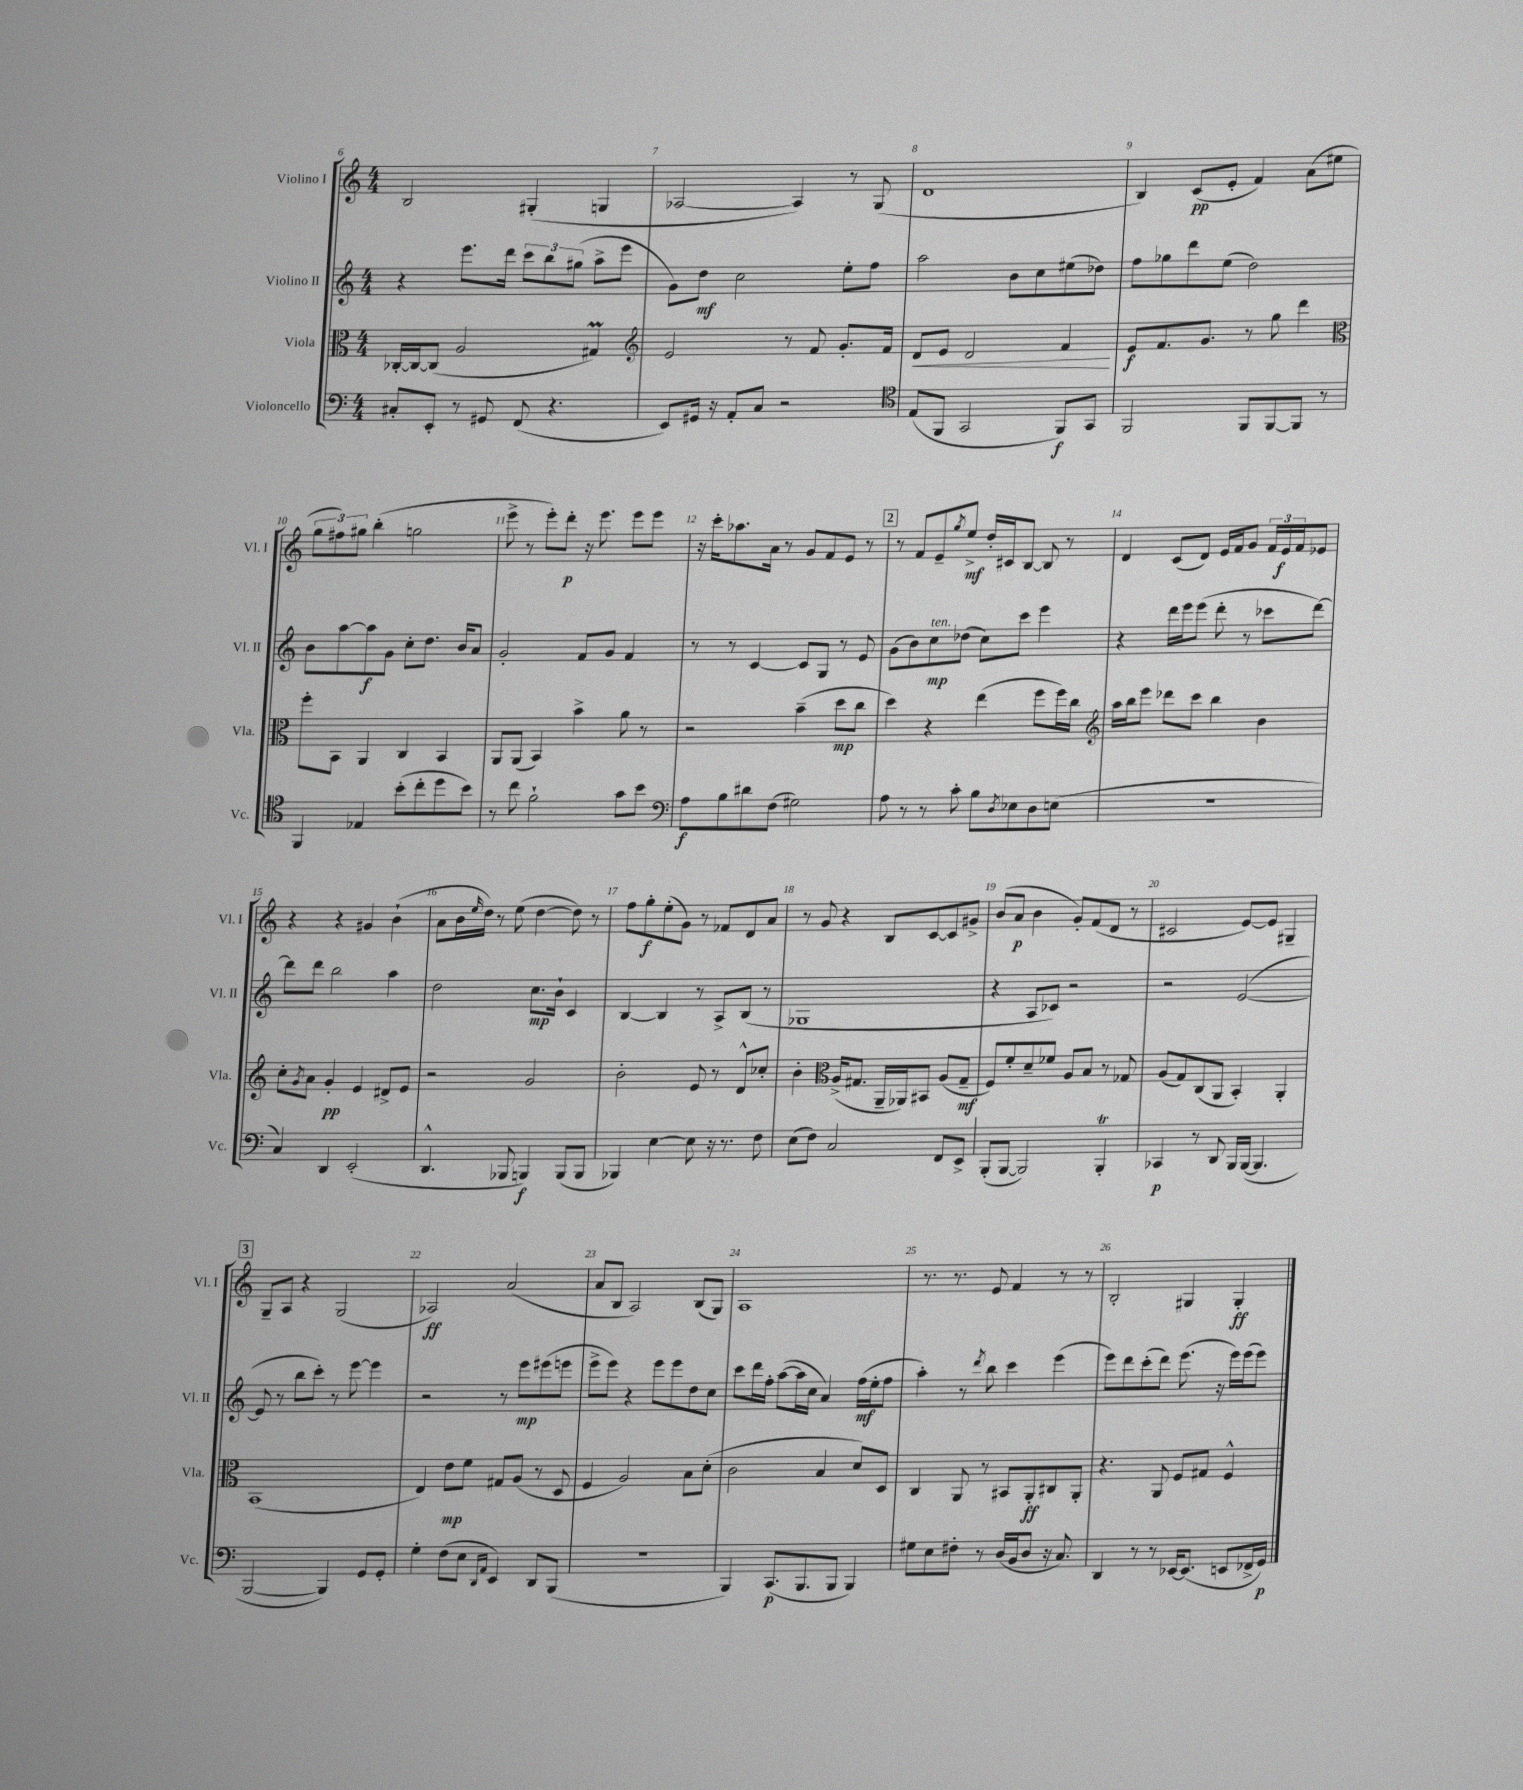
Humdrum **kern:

**kern	**kern	**kern	**kern
*staff4	*staff3	*staff2	*staff1
*clefF4	*clefC3	*clefG2	*clefG2
*k[]	*k[]	*k[]	*k[]
*M4/4	*M4/4	*M4/4	*M4/4
8C#'	[16C-'	4r	2B
.	16C-_	.	.
8EE'	(8C-]	.	.
8r	2A	8.eee	.
8GG#	.	.	.
.	.	16ddd	.
(8FF	.	12ccc	(4G#'
.	.	12bb	.
4.r	.	.	.
.	.	(12gg#	.
.	4G#)	8aa^	4G
.	.	8eee	.
=	=	=	=
*	*clefG2	*	*
8EE)	2e	8g)	[2A-
16GG#	.	8dd	.
16r	.	.	.
8AA'	.	2cc	.
8C	.	.	.
2r	8r	.	4A-])
.	8f	.	.
.	8.g'	8ee'	8r
.	.	8ff	(8G
.	16f	.	.
=	=	=	=
*clefC4	*	*	*
(8E	8d	2aa	1d
8FF	8e	.	.
2GG	2d	.	.
.	.	8b	.
.	.	8cc	.
8FF)	4f	(8ee#	.
8GG	.	8dd-)	.
=	=	=	=
2FF	8e	8ff	4B)
.	8.f	8gg-	.
.	.	8ddd	(8c
.	8.g	.	.
.	.	(8ee	8e'
8FF	8r	2dd)	4f)
[8FF	8gg	.	.
8FF]	4ddd	.	(8a
8r	.	.	8ee#
=	=	=	=
*	*clefC3	*	*
4FF	8ff'	8b	12gg
.	.	.	12ff#)
.	8BB	[8aa	.
.	.	.	12gg#
4E-	4AA	8aa]	(4bb'
.	.	8g	.
(8b'	4C	8cc'	2gg
8cc'	.	8.dd	.
8dd	4BB	.	.
.	.	16b	.
8b)	.	8a	.
=	=	=	=
8r	8AA	2g'	8eee^
8cc	(8AA	.	8r
2f`	4BB)	.	8eee')
.	.	.	8ddd'
.	4b^	8f	16r
.	.	.	8.eee
.	.	8g	.
8g	8a	4f	8eee
8b	8r	.	8eee
=	=	=	=
*clefF4	*	*	*
8A	2r	8r	16r
.	.	.	16ccc'
8B	.	8r	8.aa-
8d#	.	[4c	.
.	.	.	16a
(8F	.	.	8r
2G#)	(4b~	8c]	8g
.	.	8G	8f
.	8dd	8r	8e
.	8cc	8e	8r
=	=	=	=
8A	4dd)	(8g	8r
8r	.	8b)	8f
8r	4r	8cc	8e~
.	.	.	8qgg
8c'	.	(8dd-	8ee^
8B	(4ee	8cc)	16dd'
.	.	.	16c#
8qD	.	.	.
8E-	.	8ccc	[8B
8D	8ff	4eee	8B]
(8E	16ff)	.	8r
.	16cc	.	.
=	=	=	=
*	*clefG2	*	*
1r	16aa	4r	4d
.	16bb	.	.
.	8eee	.	.
.	8ddd-	16ddd	(8c
.	.	16eee	.
.	8ccc	(8eee	8d)
.	4bb	8ddd'	16e
.	.	.	16f
.	.	8r	8g
.	4b	8ccc-	24f
.	.	.	24e
.	.	.	24f
.	.	[8ddd)	8e-
=	=	=	=
4C)	8cc'	8ddd]	4r
.	8qg	.	.
.	8a	8ddd	.
4DD	4g'	2bb	4r
(2EE'	4e	.	4g#
.	8d#^	4aa	(4b`
.	8e	.	.
=	=	=	=
4.DD^^	2r	2dd	8a
.	.	.	16b
.	.	.	16qqee
.	.	.	16dd)
.	.	.	8r
8BBB-	.	.	(8ee
4BBB)	2g	8.cc	[4dd
.	.	16b`	.
(8BBB	.	4c	8dd])
8BBB	.	.	8r
=	=	=	=
4BBB-)	2b'	[4B	8ff
.	.	.	8gg'
[4E	.	4B]	(8ee'
.	.	.	8g)
8E]	8e	8r	8r
16r	8r	8A^	8f-
8.r	.	.	.
.	8d^^	(8B	8d
8F	8cc-'	8r	8a
=	=	=	=
(8E	4b'	1G-	8r
8F)	.	.	8g
*	*clefC3	*	*
2C	(16A^	.	4r
.	8.G#	.	.
.	16AA~	.	8B
.	16AA-)	.	.
.	8BB#	.	[8c
8FF	(8A	.	8c]
8EE^	8G#~	.	8g#^
=	=	=	=
(8BBB'	8F)	4r	(8b
[8BBB	8f'	.	8a
2BBB])	8d~	8A	4b
.	8f-	8c-)	.
.	8A	2r	8g')
.	8B	.	(8f
4BBB'	8r	.	8d
.	8G-	.	8r
=	=	=	=
4CC-	(8A	2r	2c#
.	8G)	.	.
8r	(8C	.	.
8DD	8AA	.	.
16BBB	4BB')	([2e	[8e)
([16BBB	.	.	.
4.BBB]	.	.	8e]
.	4AA'	.	4G#~
=	=	=	=
[2BBB	(1BB	8e]	8G~
.	.	8r	8A
.	.	8bb	4r
.	.	8ccc')	.
4BBB])	.	8r	(2G
.	.	[8eee	.
8GG	.	4eee]	.
8GG'	.	.	.
=	=	=	=
4G'	4E)	2r	2A-)
(8F	8e	.	.
8E	8f	.	.
16qqDD	.	.	.
16qqAA	.	.	.
4EE)	8G#	8r	(2a
.	(8A	8eee	.
8DD	8r	(8eee#	.
(8BBB	8D	8eee	.
=	=	=	=
1r	4F	8eee^	8a
.	.	8eee)	8B
.	2A)	4r	2A)
.	.	8eee	.
.	.	8eee	.
.	8B	8dd	(8B
.	(8d'	8cc	8G)
=	=	=	=
4BBB)	2c	8ccc	1A
.	.	16ddd	.
.	.	16ff'	.
(8.CC	.	([8aa	.
.	.	16aa]	.
8.BBB	.	16cc	.
.	4B	4a)	.
8BBB	.	.	.
4BBB)	8d)	(16ff	.
.	.	16ee'	.
.	8D	8ff	.
=	=	=	=
8G#	4C	4aa')	8.r
8E	.	.	.
.	.	.	8.r
8F#'	8AA	8r	.
.	.	8qddd	.
8r	8r	8bb	8e
(16D	8BB#	4ccc	4f
16BB	.	.	.
8D	8AA'	.	.
16r	8C#	(4eee	8r
8.C)	.	.	.
.	8AA'	.	8r
=	=	=	=
4DD	4.r	8eee)	2B'
.	.	8ddd	.
8r	.	(8ccc'	.
8r	8AA	8ddd)	.
[16EE-	8F	(8.eee	4G#
(8.EE-]	.	.	.
.	8G#	.	.
.	.	16r	.
8EE	4F^^	16eee)	4G#'
.	.	(16eee	.
16FF-^	.	8eee)	.
16GG)	.	.	.
==	==	==	==
*-	*-	*-	*-
